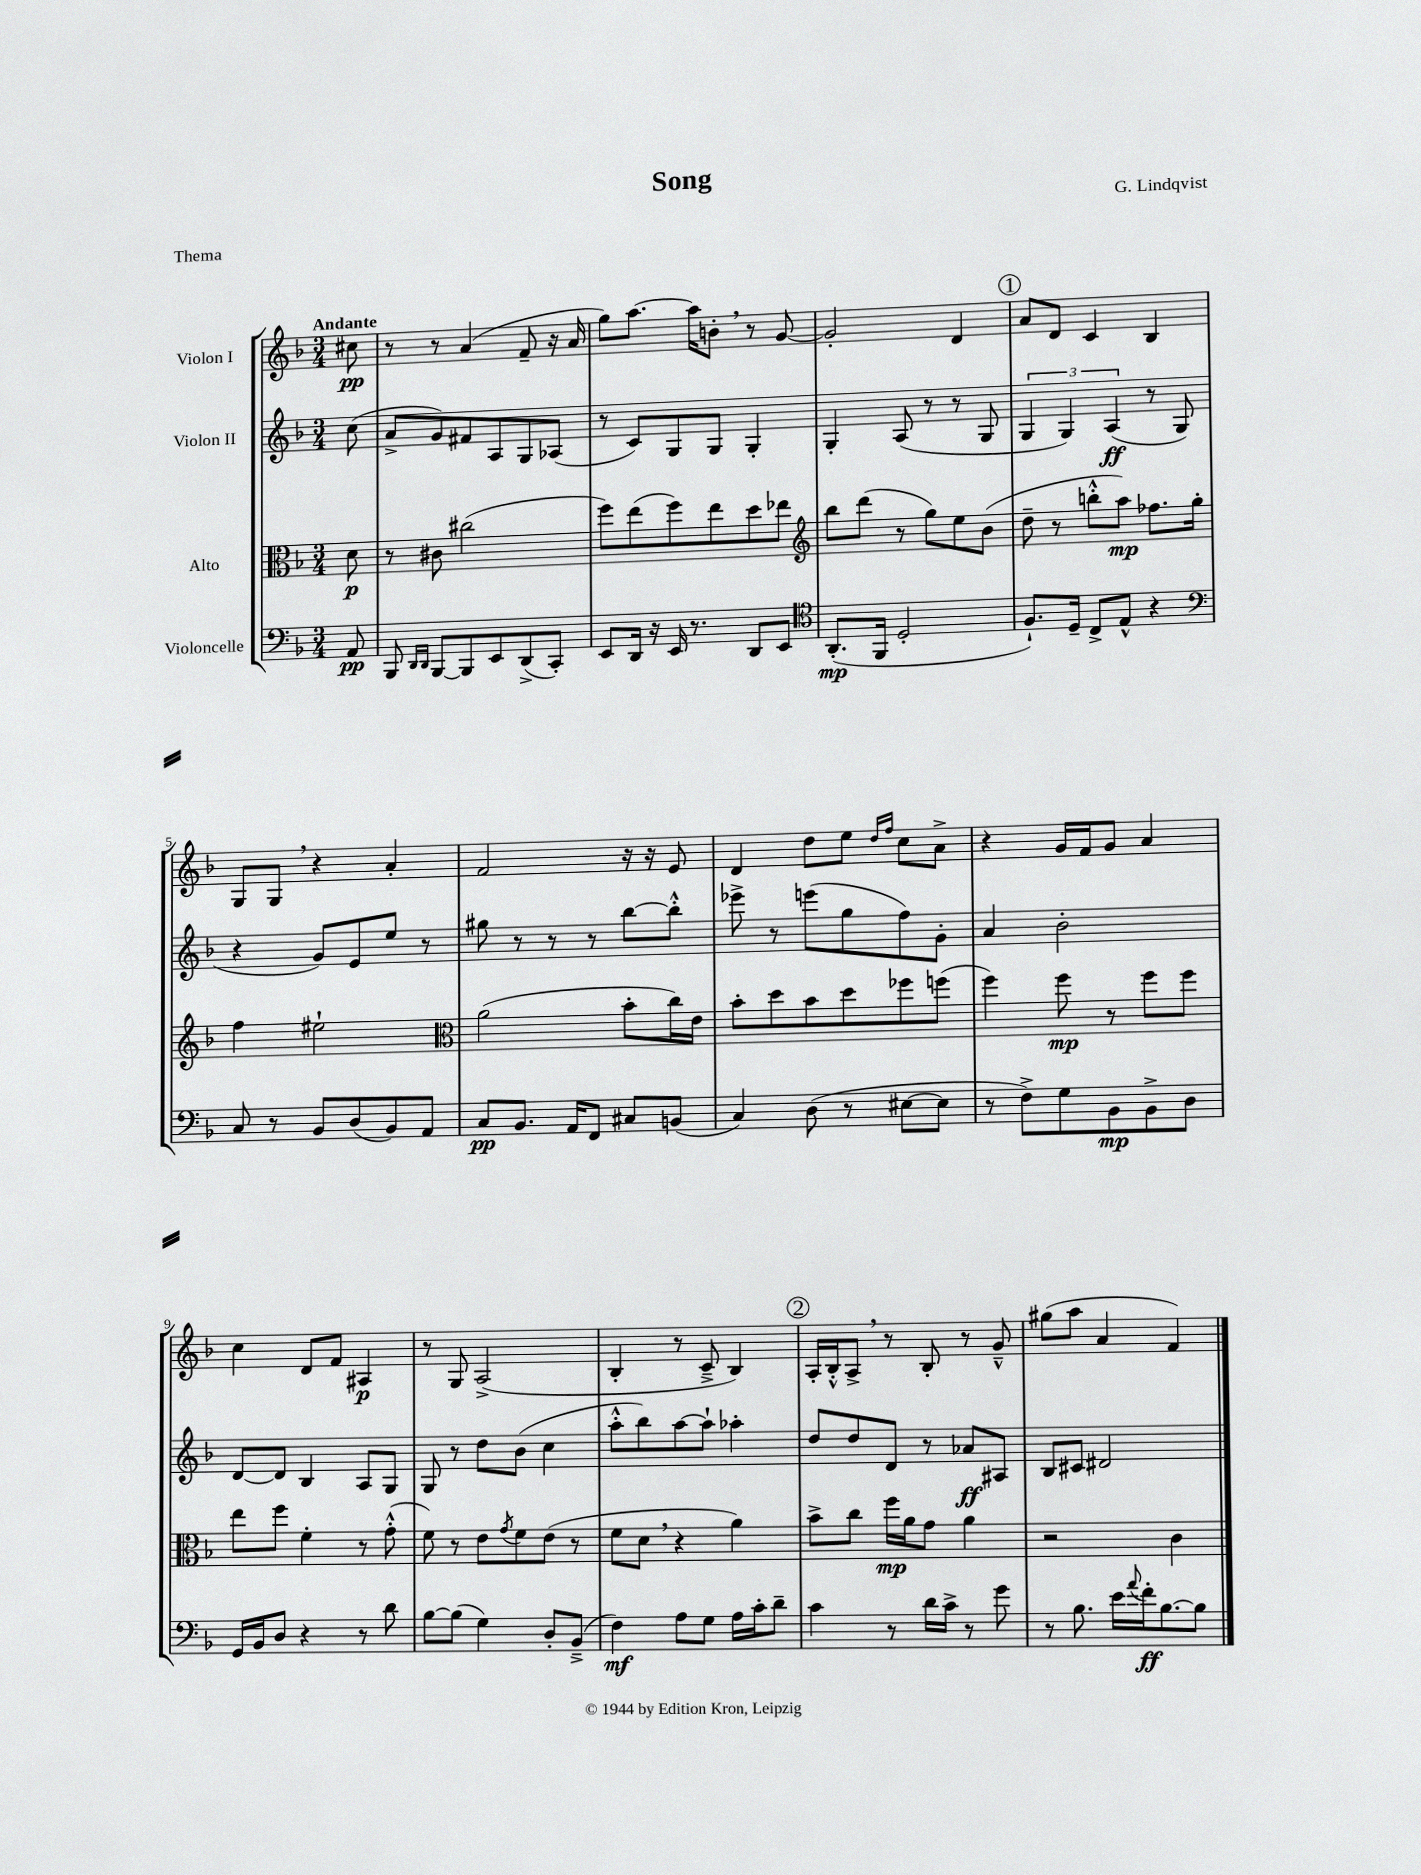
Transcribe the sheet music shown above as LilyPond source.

\header { title = "Song" composer = "G. Lindqvist" piece = "Thema" }
<<
\new StaffGroup <<
\new Staff = "s0" \with { instrumentName = "Violon I" } {
    \clef treble \key f \major \numericTimeSignature \time 3/4 \partial 8 \tempo "Andante"
    cis''8\pp |
    r8 r8 a'4( f'8-- r16 a'16 |
    g''8) a''8.~ a''16 b'8-. \breathe r8 g'8~ |
    g'2-. d'4 |
    \mark \markup { \circle "1" } a'8 d'8 c'4 bes4 |
    g8 g8 \breathe r4 a'4-. |
    f'2 r16 r16 e'8 |
    d'4 d''8 e''8 \grace { d''16 f''16 } c''8 a'8-> |
    r4 g'16 f'16 g'8 a'4 |
    c''4 d'8 f'8 ais4\p |
    r8 g8 a2->( |
    bes4-. r8 c'8---> bes4) |
    \mark \markup { \circle "2" } a16-. bes16-.-^ a8-> \breathe r8 bes8-. r8 g'8---^ |
    gis''8( a''8 a'4 f'4) \bar "|." |
}
\new Staff = "s1" \with { instrumentName = "Violon II" } {
    \clef treble \key f \major \numericTimeSignature \time 3/4 \partial 8
    c''8( |
    a'8-> g'8) fis'8 a8 g8 aes8( |
    r8 c'8) g8 g8 g4-. |
    g4-. a8( r8 r8 g8 |
    \mark \markup { \circle "1" } \tuplet 3/2 { g4 g4) a4\ff( } r8 g8 |
    r4 g'8) e'8 e''8 r8 |
    gis''8 r8 r8 r8 bes''8~ bes''8-.-^ |
    ees'''8-> r8 e'''8( g''8 f''8) g'8-. |
    a'4 bes'2-. |
    d'8~ d'8 bes4 a8 g8 |
    g8 r8 d''8 bes'8( c''4 |
    a''8-.-^ bes''8) a''8~ a''8-! aes''4-. |
    \mark \markup { \circle "2" } d''8 d''8 d'8 r8 aes'8\ff ais8 |
    bes8 cis'8 dis'2 \bar "|." |
}
\new Staff = "s2" \with { instrumentName = "Alto" } {
    \clef alto \key f \major \numericTimeSignature \time 3/4 \partial 8
    d'8\p |
    r8 cis'8 cis''2( |
    f''8) e''8( f''8) e''8 d''8 ees''8 |
    \clef treble bes''8 d'''8( r8 g''8) e''8 bes'8( |
    \mark \markup { \circle "1" } d''8-- r8 b''8-.-^ a''8\mp) fes''8. g''16-. |
    f''4 eis''2-! |
    \clef alto a'2( bes'8-. c''16) e'16 |
    bes'8-. d''8 bes'8 d''8 fes''8 f''8( |
    f''4) f''8\mp r8 f''8 f''8 |
    e''8 f''8 f'4-. r8 g'8-.-^( |
    f'8) r8 e'8 \acciaccatura { g'8 } f'8 e'8( r8 |
    f'8 d'8 \breathe r4 a'4) |
    \mark \markup { \circle "2" } bes'8-> c''8 f''16\mp a'16 g'8 a'4 |
    r2 c'4 \bar "|." |
}
\new Staff = "s3" \with { instrumentName = "Violoncelle" } {
    \clef bass \key f \major \numericTimeSignature \time 3/4 \partial 8
    a,8\pp |
    bes,,8 \grace { d,16 d,16 } bes,,8~ bes,,8 e,8 d,8->( c,8-.) |
    e,8 d,16 r16 e,16 r8. d,8 e,8 |
    \clef tenor a,8.-.\mp( f,16 d2-. |
    \mark \markup { \circle "1" } f8.-!) d16-- c8-> e8-^ r4 |
    \clef bass c8 r8 bes,8 d8( bes,8) a,8 |
    c8\pp bes,8. a,16 f,8 cis8 b,8( |
    c4) d8( r8 eis8~ eis8 |
    r8 f8->) g8 bes,8\mp bes,8-> d8 |
    g,16 bes,16 d8 r4 r8 d'8 |
    bes8~ bes8( g4) d8-. bes,8--->( |
    f4\mf) a8 g8 a16 c'16-. d'8-- |
    \mark \markup { \circle "2" } c'4 r8 d'16 c'16-> r8 g'8 |
    r8 bes8. e'16 \appoggiatura { a'8 } f'16-.\ff bes8.~ bes8 \bar "|." |
}
>>
>>
